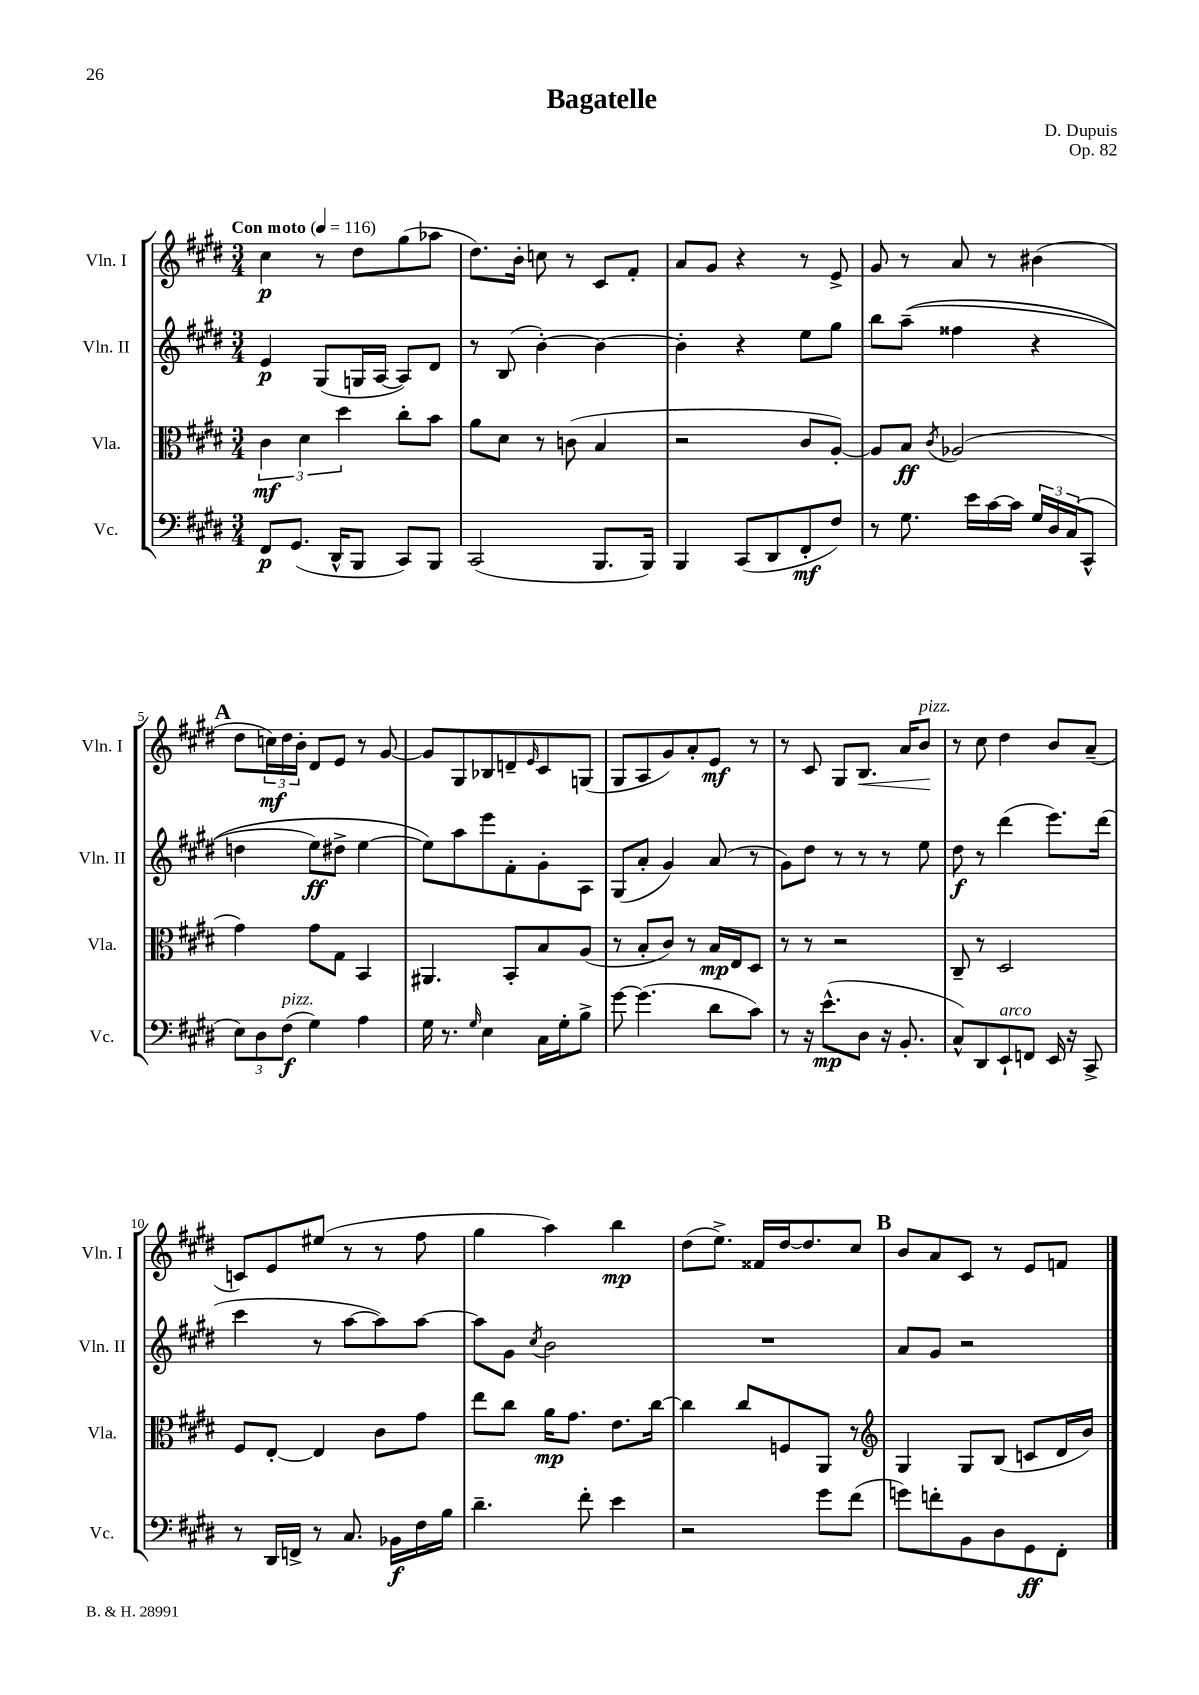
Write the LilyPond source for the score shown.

\header { title = "Bagatelle" composer = "D. Dupuis" opus = "Op. 82" }
<<
\new StaffGroup <<
\new Staff = "s0" \with { instrumentName = "Vln. I" shortInstrumentName = "Vln. I" } {
    \clef treble \key e \major \numericTimeSignature \time 3/4 \tempo "Con moto" 4 = 116
    cis''4\p r8 dis''8 gis''8( aes''8 |
    dis''8.) b'16-. c''8 r8 cis'8 fis'8-. |
    a'8 gis'8 r4 r8 e'8-> |
    gis'8 r8 a'8 r8 bis'4( |
    \mark \markup { \bold "A" } dis''8 \tuplet 3/2 { c''16\mf) dis''16 b'16-. } dis'8 e'8 r8 gis'8~ |
    gis'8 gis8 bes8 d'8-- \grace { e'16 } cis'8 g8( |
    gis8 a8 gis'8) a'8-. e'8\mf r8 |
    r8 cis'8 gis8 b8.\< a'16 b'8\!^\markup { \italic "pizz." } |
    r8 cis''8 dis''4 b'8 a'8--( |
    c'8) e'8 eis''8( r8 r8 fis''8 |
    gis''4 a''4) b''4\mp |
    dis''8( e''8.->) fisis'16 dis''16~ dis''8. cis''8 |
    \mark \markup { \bold "B" } b'8 a'8 cis'8 r8 e'8 f'8 \bar "|." |
}
\new Staff = "s1" \with { instrumentName = "Vln. II" shortInstrumentName = "Vln. II" } {
    \clef treble \key e \major \numericTimeSignature \time 3/4
    e'4\p gis8( g16 a16~ a8) dis'8 |
    r8 b8( b'4~-.) b'4~ |
    b'4-. r4 e''8 gis''8 |
    b''8 a''8--(\( fisis''4 r4 |
    \mark \markup { \bold "A" } d''4 e''8\ff) dis''8-> e''4~ |
    e''8\) a''8 e'''8 fis'8-. gis'8-. a8 |
    gis8( a'8-. gis'4) a'8( r8 |
    gis'8) dis''8 r8 r8 r8 e''8 |
    dis''8\f r8 dis'''4( e'''8.) dis'''16( |
    cis'''4 r8 a''8~ a''8) a''8~ |
    a''8 gis'8 \acciaccatura { cis''8 } b'2 |
    R2. |
    \mark \markup { \bold "B" } a'8 gis'8 r2 \bar "|." |
}
\new Staff = "s2" \with { instrumentName = "Vla." shortInstrumentName = "Vla." } {
    \clef alto \key e \major \numericTimeSignature \time 3/4
    \tuplet 3/2 { cis'4\mf dis'4 dis''4 } cis''8-. b'8 |
    a'8 dis'8 r8 c'8( b4 |
    r2 cis'8 a8~-.) |
    a8 b8\ff \acciaccatura { cis'8 } aes2( |
    \mark \markup { \bold "A" } gis'4) gis'8 gis8 b,4 |
    ais,4. b,8-. b8 a8( |
    r8 b8-. cis'8) r8 b16\mp e16 dis8 |
    r8 r8 r2 |
    cis8-- r8 dis2 |
    fis8 e8~-. e4 cis'8 gis'8 |
    e''8 cis''8 a'16\mp gis'8. e'8. cis''16~ |
    cis''4 cis''8 f8 a,8 r8 |
    \mark \markup { \bold "B" } \clef treble gis4 gis8 b8( c'8 dis'16 b'16) \bar "|." |
}
\new Staff = "s3" \with { instrumentName = "Vc." shortInstrumentName = "Vc." } {
    \clef bass \key e \major \numericTimeSignature \time 3/4
    fis,8\p gis,8.( dis,16-^ b,,8 cis,8) b,,8 |
    cis,2( b,,8. b,,16) |
    b,,4 cis,8( dis,8 fis,8-.\mf fis8) |
    r8 gis8. e'16 cis'16~ cis'16 \tuplet 3/2 { gis16 dis16 cis16( } cis,8-^ |
    \mark \markup { \bold "A" } \tuplet 3/2 { e8) dis8 fis8\f^\markup { \italic "pizz." }( } gis4) a4 |
    gis16 r8. \grace { gis16 } e4 cis16 gis16-. b8-> |
    gis'8~ gis'4.( dis'8 cis'8) |
    r8 r16 e'8.-^\mp( dis8 r16 b,8.-. |
    cis8-^) dis,8 e,8-!^\markup { \italic "arco" } f,8 e,16 r16 cis,8-> |
    r8 dis,16 f,16-> r8 cis8. bes,16\f fis16 b16 |
    dis'4.-- fis'8-. e'4 |
    r2 gis'8 fis'8( |
    \mark \markup { \bold "B" } g'8) f'8-. b,8 dis8 gis,8\ff fis,8-. \bar "|." |
}
>>
>>
